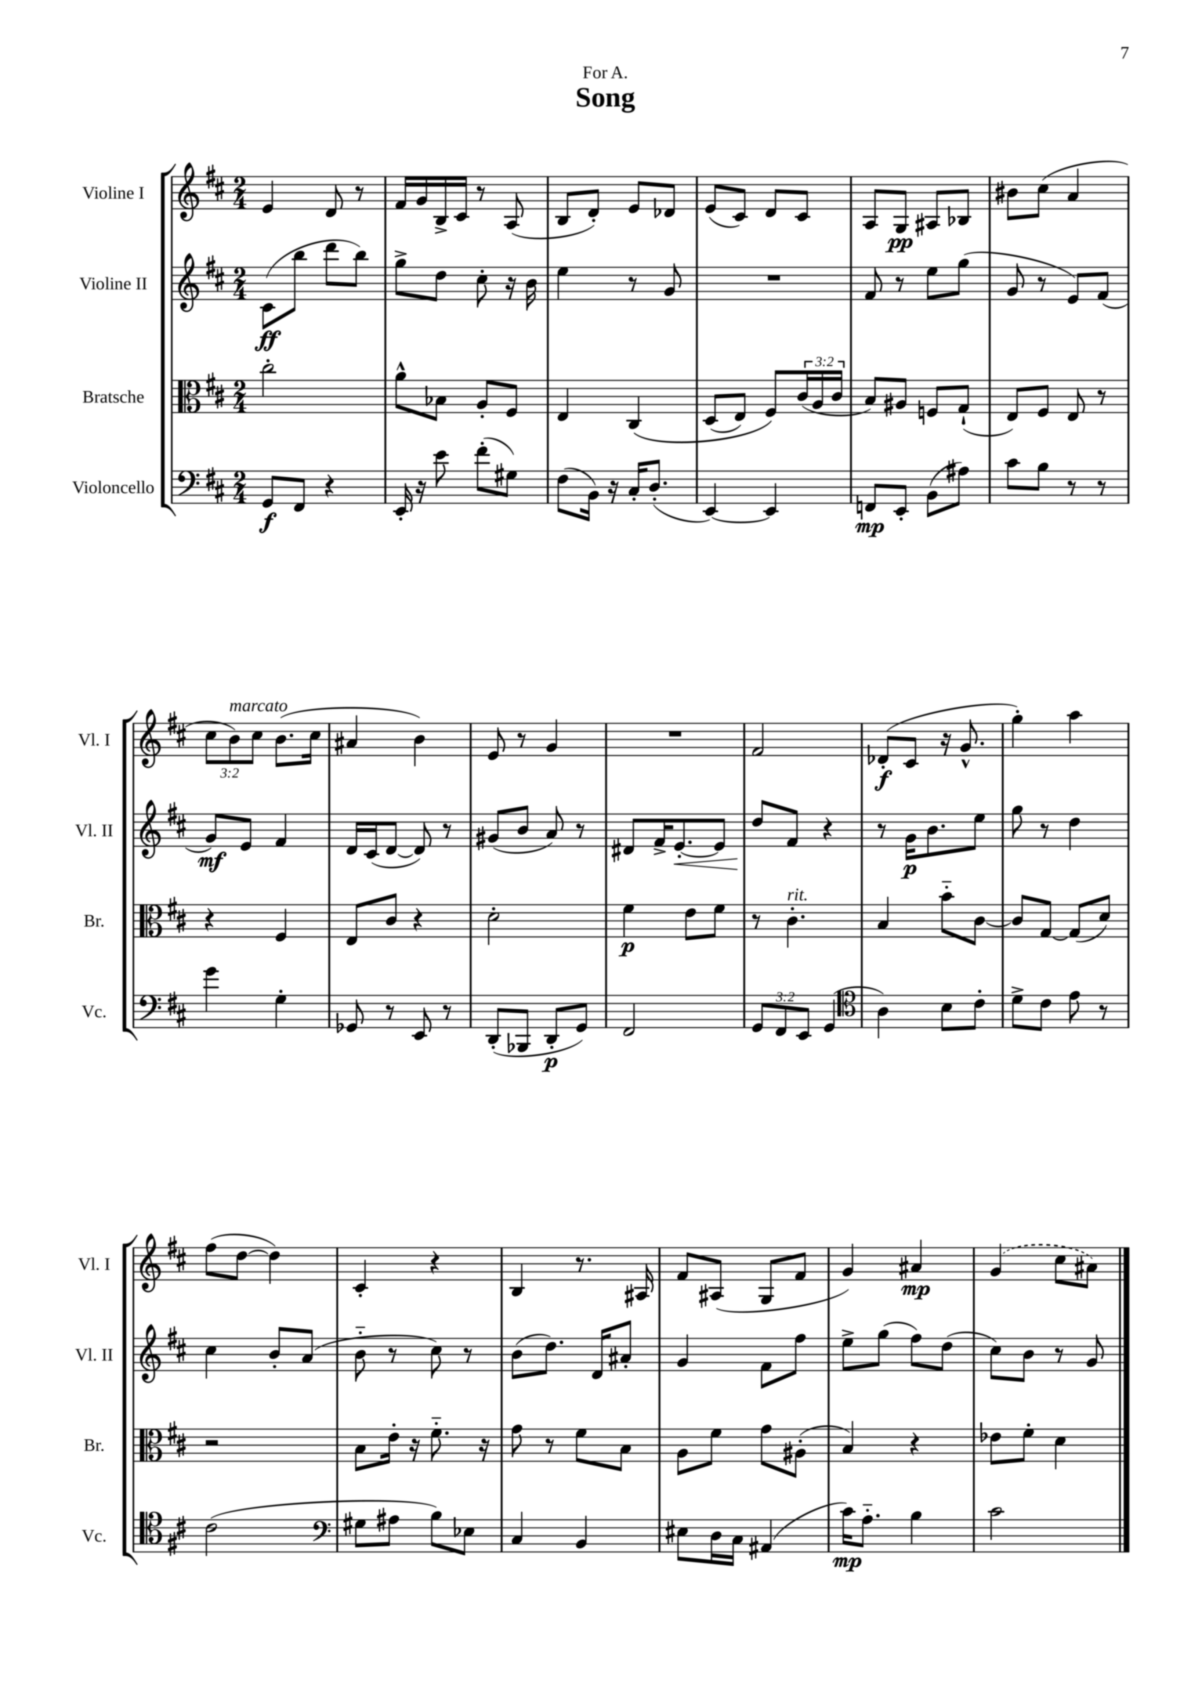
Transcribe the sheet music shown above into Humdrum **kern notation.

**kern	**dynam	**kern	**dynam	**kern	**dynam	**kern	**dynam
*part4	*part4	*part3	*part3	*part2	*part2	*part1	*part1
*staff4	*staff4	*staff3	*staff3	*staff2	*staff2	*staff1	*staff1
*I"Violoncello	*	*I"Bratsche	*	*I"Violine II	*	*I"Violine I	*
*I'Vc.	*	*I'Br.	*	*I'Vl. II	*	*I'Vl. I	*
*clefF4	*	*clefC3	*	*clefG2	*	*clefG2	*
*k[f#c#]	*	*k[f#c#]	*	*k[f#c#]	*	*k[f#c#]	*
*M2/4	*	*M2/4	*	*M2/4	*	*M2/4	*
=1	=1	=1	=1	=1	=1	=1	=1
8GG/L	f	2cc#'\	.	(8c#\L	ff	4e/	.
8FF#/J	.	.	.	8bb\J	.	.	.
4r	.	.	.	8ddd\L	.	8d/	.
.	.	.	.	8bb\J)	.	8r	.
=2	=2	=2	=2	=2	=2	=2	=2
16EE'/	.	8a^^\L	.	8gg^\L	.	16f#/LL	.
16r	.	.	.	.	.	16g/	.
8e\	.	8B-X\J	.	8dd\J	.	16B^/	.
.	.	.	.	.	.	16c#/JJ	.
(8f#'\L	.	8A'/L	.	8cc#'\	.	8r	.
8G#X\J)	.	8F#/J	.	16r	.	(8A/	.
.	.	.	.	16b\	.	.	.
=3	=3	=3	=3	=3	=3	=3	=3
(8F#\L	.	4E/	.	4ee\	.	8B/L	.
16BB\Jk)	.	.	.	.	.	8d'/J)	.
16r	.	.	.	.	.	.	.
16C#'/KL	.	(4C#/	.	8r	.	8e/L	.
(8.D'/J	.	.	.	.	.	.	.
.	.	.	.	8g/	.	8d-X/J	.
=4	=4	=4	=4	=4	=4	=4	=4
[4EE/)	.	(8D/L	.	2r	.	(8e/L	.
.	.	8E/J)	.	.	.	8c#/J)	.
4EE/]	.	8F#/L)	.	.	.	8d/L	.
.	.	(24c#/L	.	.	.	8c#/J	.
.	.	24A/	.	.	.	.	.
.	.	24c#/JJ	.	.	.	.	.
=5	=5	=5	=5	=5	=5	=5	=5
8FFn/L	mp	8B/L)	.	8f#/	.	8A/L	.
8EE'/J	.	8A#X/J	.	8r	.	8G/J	pp
(8BB\L	.	8Fn/L	.	8ee\L	.	8A#X/L	.
8A#X\J)	.	(8G`/J	.	(8gg\J	.	8B-X/J	.
=6	=6	=6	=6	=6	=6	=6	=6
8c#\L	.	8E/L)	.	8g/	.	8b#X\L	.
8B\J	.	8F#/J	.	8r	.	(8cc#\J	.
8r	.	8E/	.	8e/L)	.	4a/	.
8r	.	8r	.	(8f#/J	.	.	.
!!LO:LB:g=z
=7	=7	=7	=7	=7	=7	=7	=7
4g\	.	4r	.	8g/L)	mf	12cc#\L	.
!	!	!	!	!	!	!LO:TX:a:i:t=marcato	!
.	.	.	.	.	.	12b\)	.
.	.	.	.	8e/J	.	.	.
.	.	.	.	.	.	12cc#\J	.
4G'\	.	4F#/	.	4f#/	.	(8.b\L	.
.	.	.	.	.	.	16cc#\Jk	.
=8	=8	=8	=8	=8	=8	=8	=8
8GG-X/	.	8E/L	.	16d/LL	.	4a#X/	.
.	.	.	.	(16c#/J	.	.	.
8r	.	8c#/J	.	[8d/J	.	.	.
8EE/	.	4r	.	8d/])	.	4b\)	.
8r	.	.	.	8r	.	.	.
=9	=9	=9	=9	=9	=9	=9	=9
(8DD'/L	.	2d'\	.	(8g#X/L	.	8e/	.
8BBB-X/J	.	.	.	8b/J	.	8r	.
8DD'/L	p	.	.	8a/)	.	4g/	.
8GG/J)	.	.	.	8r	.	.	.
=10	=10	=10	=10	=10	=10	=10	=10
2FF#/	.	4f#\	p	8d#X/L	.	2r	.
.	.	.	.	16f#^/K	.	.	.
!	!	!	!	!	!LO:HP:b	!	!
.	.	.	.	[8.e'/	<	.	.
.	.	8e\L	.	.	.	.	.
.	.	8f#\J	.	8e/J]	.	.	.
=11	=11	=11	=11	=11	=11	=11	=11
12GG/L	.	8r	.	8dd/L	.	2f#/	.
12FF#/	.	.	.	.	.	.	.
!	!	!LO:TX:a:i:t=rit.	!	!	!	!	!
.	.	4.c#'\	.	8f#/J	[	.	.
12EE/J	.	.	.	.	.	.	.
(4GG/	.	.	.	4r	.	.	.
=12	=12	=12	=12	=12	=12	=12	=12
*clefC4	*	*	*	*	*	*	*
4A\)	.	4B/	.	8r	.	(8d-X'/L	f
.	.	.	.	16g\KL	p	8c#/J	.
.	.	.	.	8.b\	.	.	.
8B\L	.	8b\L	.	.	.	16r	.
.	.	.	.	.	.	8.g^^/	.
8c#'\J	.	[8c#\J	.	8ee\J	.	.	.
=13	=13	=13	=13	=13	=13	=13	=13
8d^\L	.	8c#/L]	.	8gg\	.	4gg'\)	.
8c#\J	.	[8G/J	.	8r	.	.	.
8e\	.	(8G/L]	.	4dd\	.	4aa\	.
8r	.	8d/J)	.	.	.	.	.
!!LO:LB:g=z
=14	=14	=14	=14	=14	=14	=14	=14
(2c#\	.	2r	.	4cc#\	.	(8ff#\L	.
.	.	.	.	.	.	[8dd\J	.
.	.	.	.	8b'/L	.	4dd\])	.
.	.	.	.	(8a/J	.	.	.
=15	=15	=15	=15	=15	=15	=15	=15
*clefF4	*	*	*	*	*	*	*
8G#X\L	.	8B\L	.	8b\	.	4c#'/	.
8A#X\J	.	16e'\Jk	.	8r	.	.	.
.	.	16r	.	.	.	.	.
8B\L)	.	8.f#\	.	8cc#\)	.	4r	.
8E-X\J	.	.	.	8r	.	.	.
.	.	16r	.	.	.	.	.
=16	=16	=16	=16	=16	=16	=16	=16
4C#/	.	8g\	.	(8b\L	.	4B/	.
.	.	8r	.	8.dd\J)	.	.	.
4BB/	.	8f#\L	.	.	.	8.r	.
.	.	.	.	16d/KL	.	.	.
.	.	8B\J	.	8a#X'/J	.	.	.
.	.	.	.	.	.	16A#X/	.
=17	=17	=17	=17	=17	=17	=17	=17
8E#X\L	.	8A\L	.	4g/	.	8f#/L	.
16D\L	.	8f#\J	.	.	.	(8A#X/J	.
16C#\JJ	.	.	.	.	.	.	.
(4AA#X/	.	8g\L	.	8f#\L	.	8G/L	.
.	.	(8A#X'\J	.	8ff#\J	.	8f#/J	.
=18	=18	=18	=18	=18	=18	=18	=18
16c#\KL)	mp	4B/)	.	8ee^\L	.	4g/)	.
8.A\J	.	.	.	.	.	.	.
.	.	.	.	(8gg\J	.	.	.
4B\	.	4r	.	8ff#\L)	.	4a#X/	mp
.	.	.	.	(8dd\J	.	.	.
=19	=19	=19	=19	=19	=19	=19	=19
2c#\	.	8e-X\L	.	8cc#\L)	.	(4g/	.
.	.	8f#'\J	.	8b\J	.	.	.
.	.	4d\	.	8r	.	8cc#\L	.
.	.	.	.	8g/	.	8a#X\J)	.
==	==	==	==	==	==	==	==
*-	*-	*-	*-	*-	*-	*-	*-
